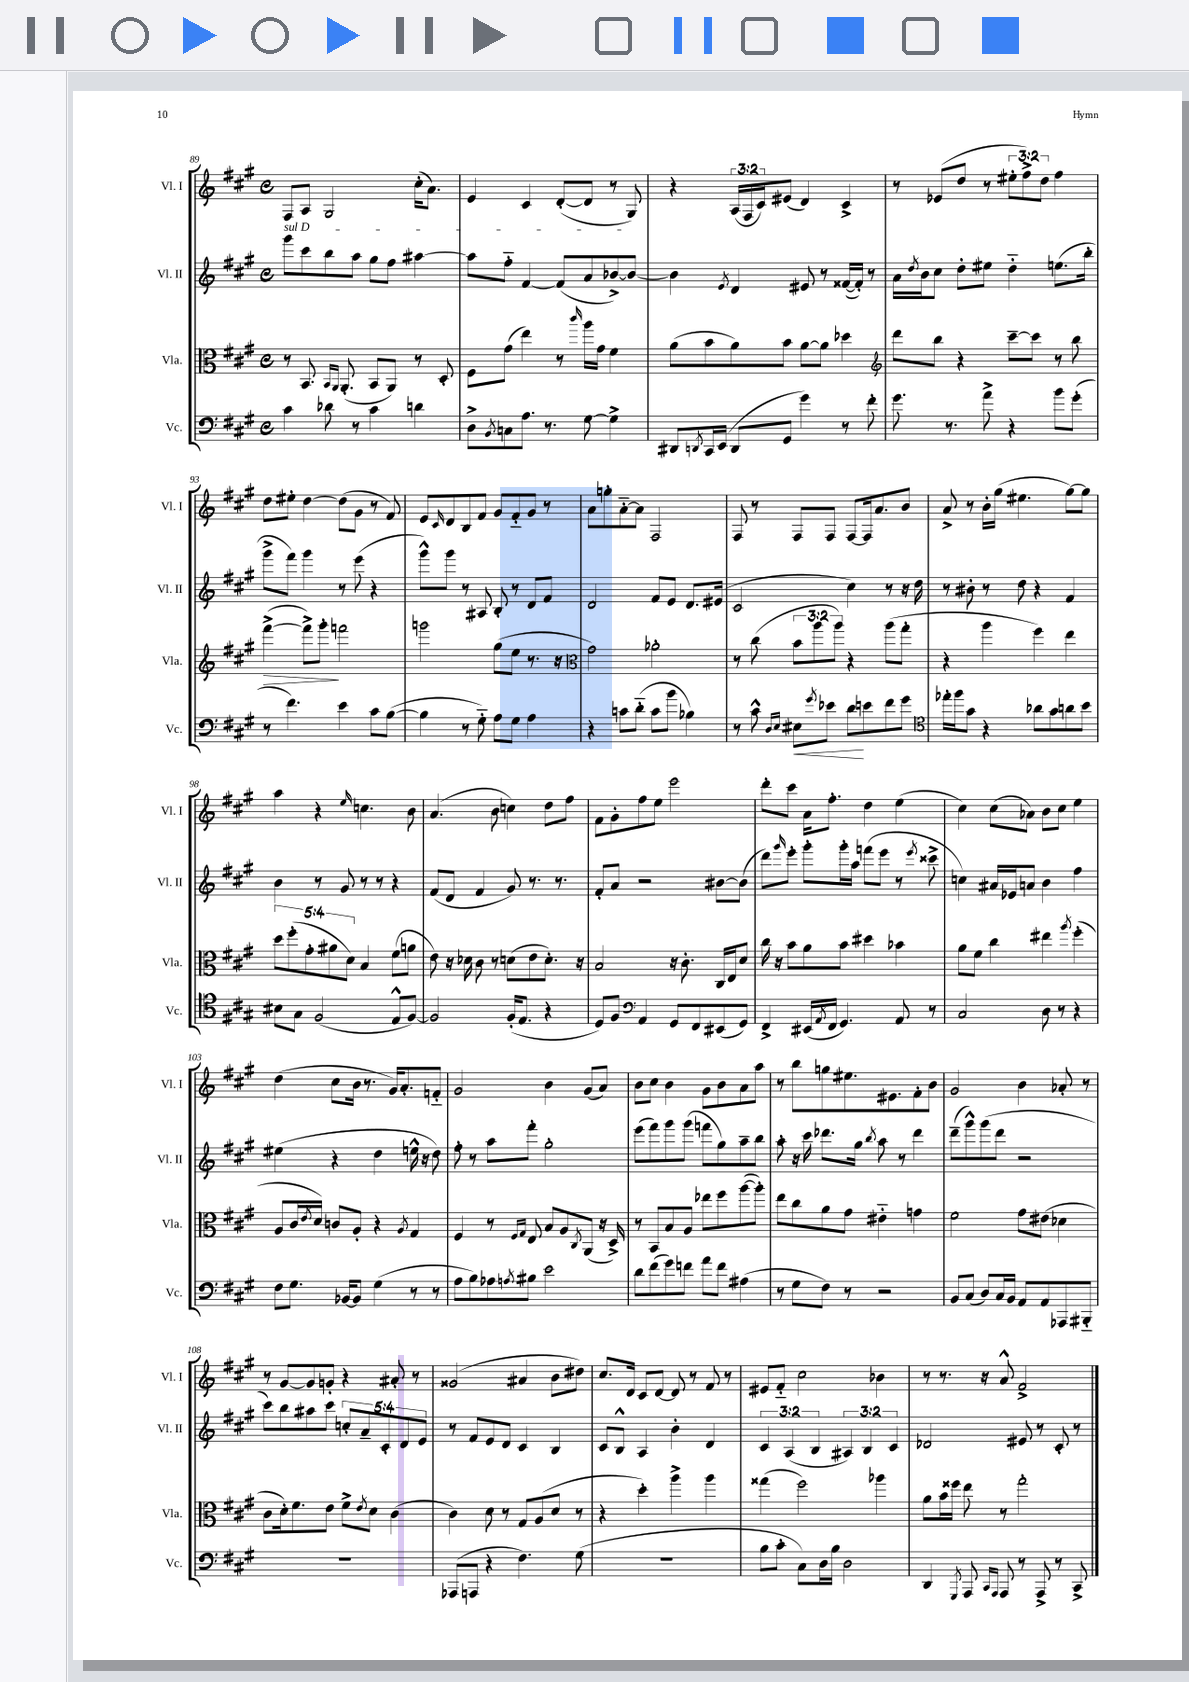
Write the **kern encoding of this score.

**kern	**dynam	**kern	**dynam	**kern	**kern
*part4	*part4	*part3	*part3	*part2	*part1
*staff4	*staff4	*staff3	*staff3	*staff2	*staff1
*I"Vc.	*	*I"Vla.	*	*I"Vl. II	*I"Vl. I
*I'Vc.	*	*I'Vla.	*	*I'Vl. II	*I'Vl. I
*clefF4	*	*clefC3	*	*clefG2	*clefG2
*k[f#c#g#]	*	*k[f#c#g#]	*	*k[f#c#g#]	*k[f#c#g#]
*M4/4	*	*M4/4	*	*M4/4	*M4/4
*met(c)	*	*met(c)	*	*met(c)	*met(c)
=89	=89	=89	=89	=89	=89
!	!	!	!	!LO:TX:a:i:t=sul D	!
4c#\	.	8r	.	8ggg#\L	8F#/L
.	.	8.BB/	.	8ccc#\	8A/J
8d-X\	.	.	.	8bb\	2G#/
.	.	16qqBB/LL	.	.	.
.	.	16qqAA/JJ	.	.	.
.	.	(8.AA'/	.	.	.
8r	.	.	.	8aa\J	.
4c#\	.	8BB/L	.	8gg#\L	.
.	.	8AA/J)	.	8ff#\J	.
4dn\	.	8r	.	[4aa#X\	(16cc#'\KL
.	.	.	.	.	8.a\J)
.	.	8D'/	.	.	.
=90	=90	=90	=90	=90	=90
8D^\L	.	8F#\L	.	8aa#\L]	4e/
8qBB/	.	.	.	.	.
8Cn\	.	(8g#\J	.	8ff#\J	.
8.A\J	.	4ee\)	.	[4f#/	4c#/
8.r	.	.	.	.	.
.	.	8r	.	(8f#/L]	([8d'/L
.	.	16qqccc#/	.	.	.
[8G#\	.	16aa\LL	.	8a/	8d/J]
.	.	16g#\JJ	.	.	.
4G#^\]	.	4f#\	.	[8b-X^/)	8r
.	.	.	.	8b-/J_	8G#/)
=91	=91	=91	=91	=91	=91
8DD#X/L	.	(8a\L	.	4b-\]	4r
8qDDn/	.	.	.	.	.
16CC#/L	.	8b\	.	.	.
(16EE/JJ	.	.	.	.	.
.	.	.	.	8qe/	.
8DD/L	.	8a\)	.	4d/	(24A/LL
.	.	.	.	.	24F#/
.	.	.	.	.	24c#/J)
8GG#/J	.	8b\J	.	.	(8e#X/J
4g#\)	.	[8a\L	.	8e#X/	4d/)
.	.	8a\J]	.	8r	.
8r	.	4dd-X\	.	([16f##X/LL	4c#^/
.	.	.	.	16f##'/JJ])	.
8f#'\	.	.	.	8r	.
=92	=92	=92	=92	=92	=92
*	*	*clefG2	*	*	*
8.g#\	.	8ddd\L	.	16a\LL	8r
.	.	.	.	8qdd/	.
.	.	.	.	16b\J	.
.	.	8bb\J	.	8cc#\J	(8e-X/L
8.r	.	.	.	.	.
.	.	4r	.	8dd'\L	8dd/J
8a^\	.	.	.	8ee#X\J	8r
4r	.	[8ccc#~\L	.	4dd\	12ee#X'\L
.	.	.	.	.	12ff#^\)
.	.	8ccc#\J]	.	.	.
.	.	.	.	.	12dd\J
8b\L	.	8r	.	(8.een\L	4ff#\
(8g#'\J	.	8bb\	.	.	.
.	.	.	.	16bb'\Jk	.
!!LO:LB:g=z
=93	=93	=93	=93	=93	=93
!	!	!	!LO:HP:b	!	!
8r	.	([4fff#^\	>	8ggg#^\L	8dd\L
4.f#\)	.	.	.	8fff#\J)	8ee#X'\J
.	.	8fff#^\L])	.	4ggg#\	[4dd\
.	.	8ggg#'\J	.	.	.
4e\	.	2fffn\	]	8r	(8dd\L]
.	.	.	.	(8eee\	8g#\J
8c#\L	.	.	.	4r	8r
([8B\J	.	.	.	.	8f#/)
=94	=94	=94	=94	=94	=94
4B\]	.	2gggn\	.	8ggg#^^\L)	8e/L
.	.	.	.	.	16qqc#/
.	.	.	.	8ggg#\J	8d/
8r	.	.	.	8r	8B/
8G#\)	.	.	.	8A#X/	8f#/J
8A\L	.	(8gg#\L	.	8B'/	8g#/L
8G#\J	.	8ee\J	.	8r	8f#/
4A\	.	8.r	.	8d/L	8g#/J
.	.	.	.	8f#/J	8r
.	.	16r	.	.	.
=95	=95	=95	=95	=95	=95
*	*	*clefC3	*	*	*
4r	.	2g#\)	.	2d/	8a\L
.	.	.	.	.	8ggn'\
8cn\L	.	.	.	.	[8a\
(8d\J	.	.	.	.	8a\J]
8c\L	.	2a-X'\	.	8f#/L	2F#/
8b\J	.	.	.	8e/J	.
4B-X\)	.	.	.	8.d/L	.
.	.	.	.	(16e#X/Jk	.
=96	=96	=96	=96	=96	=96
8r	.	8r	.	2c#/	8F#/
8c#^^\	.	(8cc#\	.	.	8r
16qqD/LL	.	.	.	.	.
16qqE/JJ	.	.	.	.	.
!	!LO:HP:b	!	!	!	!
8E#X\L	<	12b\L	.	.	8F#/L
.	.	12aa\	.	.	.
8qg#/	.	.	.	.	.
8e-X\J	.	.	.	.	8F#/J
.	.	12aa\J)	.	.	.
8d\L	.	4r	.	4cc#\)	[8F#/L
8en\	[	.	.	.	16F#/k]
.	.	.	.	.	8.a/
8f#\	.	(8aa\L	.	8r	.
8g#\J	.	8gg#'\J	.	16r	8b/J
.	.	.	.	16dd\	.
=97	=97	=97	=97	=97	=97
*clefC4	*	*	*	*	*
16ee-X'\LL	.	4r	.	8r	8a^/
16ff#\J	.	.	.	.	.
8g#\J	.	.	.	8b#X'\	8r
4r	.	4aa\	.	8r	16b'\LL
.	.	.	.	.	(16gg#\JJ
.	.	.	.	8dd\	4.ee#X\
8a-X\L	.	4ff#\)	.	4r	.
8g#\	.	.	.	.	.
8an\	.	4ee\	.	4f#/	[8gg#\L)
8b\J	.	.	.	.	8gg#\J]
!!LO:LB:g=z
=98	=98	=98	=98	=98	=98
8B#X\L	.	10dd\L	.	4b\	4aa\
.	.	(10ff#'\	.	.	.
8G#\J	.	.	.	.	.
.	.	10g#'\	.	.	.
(2F#/	.	.	.	8r	4r
.	.	10a#X\	.	.	.
.	.	.	.	8g#/	.
.	.	10d\J)	.	.	.
.	.	.	.	.	16qqee/
.	.	4B/	.	8r	4.ccn\
.	.	.	.	8r	.
8E^^/L	.	(8f#\L	.	4r	.
[8F#/J)	.	8an\J	.	.	8b\
=99	=99	=99	=99	=99	=99
2F#/]	.	8e\)	.	(8f#/L	(4.a/
.	.	16r	.	8d/J	.
.	.	16d-X\	.	.	.
.	.	8c#\	.	4f#/	.
.	.	8r	.	.	8b\
(16F#'/KL	.	(8dn\L	.	8g#/)	4ccn\)
8.E/J	.	.	.	.	.
.	.	8e\	.	8.r	.
4r	.	8.d'\J)	.	.	8dd\L
.	.	.	.	8.r	.
.	.	.	.	.	8ff#\J
.	.	16r	.	.	.
=100	=100	=100	=100	=100	=100
8D/L)	.	2B/	.	8f#'/L	8f#\L
8F#/J	.	.	.	8a/J	8g#'\
*clefF4	*	*	*	*	*
4AA/	.	.	.	2r	8ff#\
.	.	.	.	.	8ee\J
8GG#/L	.	16r	.	.	2eee\
.	.	8.c#'\	.	.	.
8FF#/	.	.	.	.	.
(8EE#X/	.	16C#/LL	.	[8b#X\L	.
.	.	16E/J	.	.	.
8GG#/J)	.	8d/J	.	(8b#\J]	.
=101	=101	=101	=101	=101	=101
4FF#^/	.	16cc#\	.	8ddd\L)	8ddd'\L
.	.	16r	.	.	.
.	.	.	.	16qqggg#/	.
.	.	8b\L	.	8eee'\J	8ccc#\J
(16EE#X/LL	.	8a\	.	8ggg#'\L	16a\KL
8qAA/	.	.	.	.	.
16FF#/JJ	.	.	.	.	8.ff#'\J
4.GG#/)	.	8b\J	.	16ggg#'\L	.
.	.	.	.	16aa\JJ	.
.	.	4dd#X\	.	(8fffn\L	4dd\
.	.	.	.	8eee\J	.
8AA/	.	4b-X\	.	8r	(4ee\
.	.	.	.	8qeee/	.
8r	.	.	.	8ccc##X^\	.
=102	=102	=102	=102	=102	=102
2C#/	.	8a\L	.	4ccn\)	4cc#\)
.	.	8f#\J	.	.	.
.	.	4cc#\	.	16a#X/LL	(8cc#\L
.	.	.	.	16e-X/J	.
.	.	.	.	8an/J	8a-X\J)
8D\	.	4ee#X\	.	4b\	8b\L
8r	.	.	.	.	8cc#\J
.	.	8qaa/	.	.	.
4r	.	(4ff#'\	.	4ff#\	4ee\
!!LO:LB:g=z
=103	=103	=103	=103	=103	=103
8F#\L	.	8A/L	.	(4ee#X\	(4dd\
8.G#\J	.	16c#/L	.	.	.
.	.	8qe/	.	.	.
.	.	16d/JJ)	.	.	.
.	.	8cn/L	.	4r	8cc#\L
[16BB-X/KL	.	.	.	.	.
8BB-/J]	.	8A'/J	.	.	16b\Jk
.	.	.	.	.	8.r
(4G#\	.	4r	.	4dd\	.
.	.	.	.	.	16g#/KL)
.	.	.	.	.	8.a'/
.	.	8qA/	.	.	.
8r	.	4G#/	.	16een^^\	.
.	.	.	.	16r	.
8r	.	.	.	8dd\)	8fn/J
=104	=104	=104	=104	=104	=104
8A\L	.	4F#/	.	8ff#'\	2g#/
8B\)	.	.	.	8r	.
8A-X\	.	8r	.	8aa\L	.
.	.	16qqF#/LL	.	.	.
8qAn/	.	16qqG#/JJ	.	.	.
8B#X\J	.	8E/	.	8fff#'\J	.
2e\	.	8B/L	.	2gg#'\	4b\
.	.	8A/	.	.	.
.	.	8qC#/	.	.	.
.	.	(8AA/J	.	.	(8g#/L
.	.	16r	.	.	8a/J)
.	.	16D^/)	.	.	.
=105	=105	=105	=105	=105	=105
8d\L	.	8r	.	(8eee\L	8b\L
(8f#\	.	8BB/L	.	8fff#\)	8cc#\J
8g#\)	.	8B/	.	8ggg#\	4b\
8fn\J	.	8A/J	.	(8ggg#\J	.
8a\L	.	8ee-X\L	.	8fffn\L	8g#\L
8f\J	.	8ff#\	.	8gg#\)	8b\
(4A#X\	.	([8aa\	.	8aa~\	8a\
.	.	8aa'\J])	.	8bb\J	8aa\J
=106	=106	=106	=106	=106	=106
8r	.	8ee\L	.	8aa'\	8r
8G#\L	.	8cc#\	.	16r	8bb\L
.	.	.	.	16ccc#\	.
8F#\J)	.	8a\	.	8.ddd-X\L	8ggn\
8r	.	8g#\J	.	.	8.ee#X\
.	.	.	.	16gg#\Jk	.
.	.	.	.	8qbb/	.
2r	.	4e#X\	.	8aa\	.
.	.	.	.	.	8.e#X\
.	.	.	.	8r	.
.	.	4gn\	.	4ddd-\	8f#'\
.	.	.	.	.	8b\J
=107	=107	=107	=107	=107	=107
8BB/L	.	2f#\	.	(8ddd~\L	2g#/
(8C#/J	.	.	.	8ggg#^^\)	.
8D/L)	.	.	.	(8ggg#\	.
16C#/L	.	.	.	8ddd\J	.
16BB/JJ	.	.	.	.	.
8AA/L	.	8g#\L	.	2r	4b\
8AA/	.	(8e#X\J	.	.	.
8AAA-X/	.	4d-X\	.	.	8a-X'/
8BBB#X/J	.	.	.	.	8r
!!LO:LB:g=z
=108	=108	=108	=108	=108	=108
1r	.	8c#\L	.	8ccc#\L)	8r
.	.	16d'\k)	.	8bb\	[8g#/L
.	.	8.f#\	.	.	.
.	.	.	.	8aa#X\	8g#/]
.	.	8e\J	.	8ccc#\J	8gn'/J
.	.	8f#^\L	.	10ccn'/L	4r
.	.	.	.	10a~/	.
.	.	8qe/	.	.	.
.	.	8d\J	.	.	.
.	.	.	.	10c#'/	.
.	.	(4c#\	.	.	8a#X'/
.	.	.	.	10d/	.
.	.	.	.	.	8r
.	.	.	.	10e/J	.
=109	=109	=109	=109	=109	=109
(8AAA-X/L	.	4c#\)	.	8r	(2g##X/
8AAAn/J	.	.	.	8f#/L	.
4r	.	8d\	.	8e/	.
.	.	8r	.	8d/J	.
4.F#\)	.	8G#/L	.	4c#/	4a#X/
.	.	(8A/	.	.	.
.	.	8d/J	.	4B/	8b\L
(8G#\	.	8r	.	.	8dd#X\J)
=110	=110	=110	=110	=110	=110
1r	.	4r	.	8c#/L	8.cc#/L
.	.	.	.	8B^^/J	.
.	.	.	.	.	16d/Jk
.	.	4dd'\)	.	4A/	8c#/L
.	.	.	.	.	[8d/J
.	.	4aa^\	.	4b'\	8d/]
.	.	.	.	.	8r
.	.	4aa\	.	4d/	8f#/
.	.	.	.	.	8r
=111	=111	=111	=111	=111	=111
8B\L	.	(4gg##X\	.	6c#/	8e#X/L
8c#'\J	.	.	.	.	8f#/J
.	.	.	.	(6A/	.
8C#\L)	.	2ff#\)	.	.	2cc#\
.	.	.	.	6B/	.
16D\L	.	.	.	.	.
16B\JJ	.	.	.	.	.
2D\	.	.	.	6A#X/)	.
.	.	.	.	6B/	.
.	.	4aa-X\	.	.	4b-X\
.	.	.	.	6c#/	.
=112	=112	=112	=112	=112	=112
4DD/	.	8a\L	.	2d-X/	8r
.	.	16b\L	.	.	8.r
.	.	16ff##X\JJ	.	.	.
8qGGG#/	.	.	.	.	.
8AAA/	.	8ee\	.	.	.
.	.	.	.	.	16r
16qqCC#/LL	.	.	.	.	.
16qqAAA/JJ	.	.	.	.	.
8AAA/	.	8r	.	.	8a^^/
8r	.	2gg#'\	.	8e#X/	2f#^/
8AAA^/	.	.	.	8r	.
8r	.	.	.	8c#'/	.
8CC#^/	.	.	.	8r	.
==	==	==	==	==	==
*-	*-	*-	*-	*-	*-
